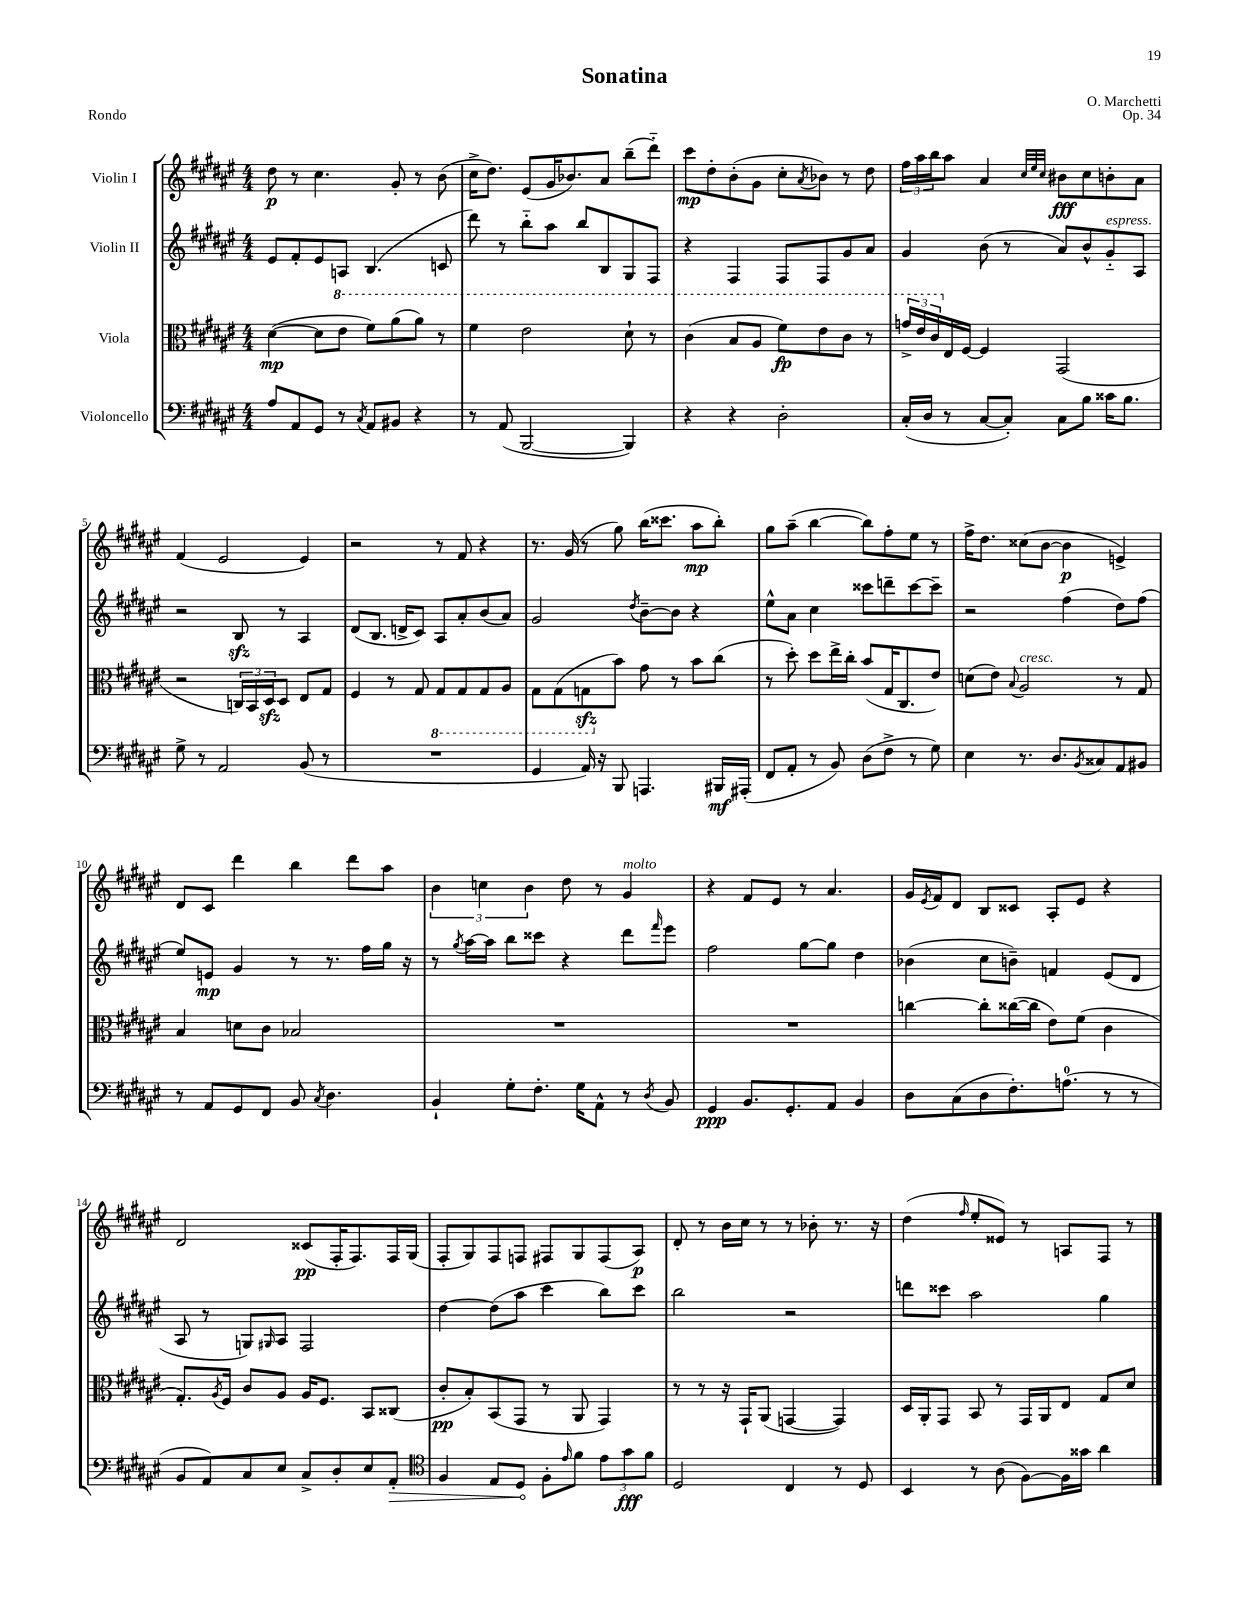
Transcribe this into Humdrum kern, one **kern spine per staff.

**kern	**dynam	**kern	**dynam	**kern	**dynam	**kern	**dynam
*part4	*part4	*part3	*part3	*part2	*part2	*part1	*part1
*staff4	*staff4	*staff3	*staff3	*staff2	*staff2	*staff1	*staff1
*I"Violoncello	*	*I"Viola	*	*I"Violin II	*	*I"Violin I	*
*clefF4	*	*clefC3	*	*clefG2	*	*clefG2	*
*k[f#c#g#d#a#e#]	*	*k[f#c#g#d#a#e#]	*	*k[f#c#g#d#a#e#]	*	*k[f#c#g#d#a#e#]	*
*M4/4	*	*M4/4	*	*M4/4	*	*M4/4	*
=1	=1	=1	=1	=1	=1	=1	=1
8A#/L	.	([4d#\	mp	8e#/L	.	8dd#\	p
8AA#/	.	.	.	8f#'/	.	8r	.
8GG#/J	.	8d#\L]	.	8e#/	.	4.cc#\	.
*	*	*8va	*	*	*	*	*
8r	.	8ee#\J	.	8An/J	.	.	.
8qC#/	.	.	.	.	.	.	.
8AA#/L	.	8ff#\L)	.	(4.B/	.	.	.
8BB#X/J	.	(8aa#\	.	.	.	8g#'/	.
4r	.	8aa#\J)	.	.	.	8r	.
.	.	8r	.	8cn/	.	(8b\	.
=2	=2	=2	=2	=2	=2	=2	=2
8r	.	4ff#\	.	8ddd#\)	.	16cc#^\KL	.
.	.	.	.	.	.	8.dd#\J)	.
(8AA#/	.	.	.	8r	.	.	.
[2BBB/	.	2ee#\	.	8bb\L	.	(8e#/L	.
.	.	.	.	8aa#\J	.	16g#/K	.
.	.	.	.	.	.	8.b-X/)	.
.	.	.	.	8bb/L	.	.	.
.	.	.	.	8B/	.	8a#/J	.
4BBB/])	.	8dd#`\	.	8G#/	.	(8bb~\L	.
.	.	8r	.	8F#/J	.	8ddd#\J)	.
=3	=3	=3	=3	=3	=3	=3	=3
4r	.	(4cc#\	.	4r	.	8ccc#\L	mp
.	.	.	.	.	.	8dd#'\	.
4r	.	8b/L	.	4F#/	.	(8b'\	.
.	.	8a#/J	.	.	.	8g#\J	.
2D#'\	.	8ff#\L)	fp	8F#/L	.	8cc#'\L	.
.	.	.	.	.	.	8qa#/	.
.	.	8ee#\	.	8F#/	.	8b-X\J)	.
.	.	8cc#\J	.	8g#/	.	8r	.
.	.	8r	.	8a#/J	.	8dd#\	.
=4	=4	=4	=4	=4	=4	=4	=4
(16C#'/LL	.	24ggn^/LL	.	4g#/	.	24ff#\LL	.
.	.	24ee#/	.	.	.	24aa#\	.
16D#/JJ	.	.	.	.	.	.	.
.	.	24cc#/	.	.	.	24bb\J	.
*	*	*X8va	*	*	*	*	*
8r	.	16E#/	.	.	.	8aa#\J	.
.	.	[16F#/JJ	.	.	.	.	.
[8C#/L	.	4F#/]	.	(8b\	.	4a#/	.
8C#'/J])	.	.	.	8r	.	.	.
.	.	.	.	.	.	32qqcc#/LLL	.
.	.	.	.	.	.	32qqee#/	.
.	.	.	.	.	.	32qqcc#/JJJ	.
8C#\L	.	(2GG#/	.	8a#/L)	.	8b#X\L	fff
8B\J	.	.	.	8b^^/	.	8cc#\	.
!	!	!	!	!LO:TX:a:i:t=espress.	!	!	!
16c##X\KL	.	.	.	8g#/	.	8bn'\	.
8.B\J	.	.	.	.	.	.	.
.	.	.	.	8A#/J	.	8a#\J	.
!!LO:LB:g=z
=5	=5	=5	=5	=5	=5	=5	=5
8G#^\	.	2r	.	2r	.	(4f#/	.
8r	.	.	.	.	.	.	.
2AA#/	.	.	.	.	.	2e#/	.
.	.	24Cn/LL)	.	8Bzz/	.	.	.
.	.	24BB/	.	.	.	.	.
.	.	24D#zz/J	.	.	.	.	.
.	.	8D#/J	.	8r	.	.	.
(8BB/	.	8E#/L	.	4A#/	.	4e#/)	.
8r	.	8G#/J	.	.	.	.	.
=6	=6	=6	=6	=6	=6	=6	=6
1r	.	4F#/	.	(8d#/L	.	2r	.
.	.	.	.	8.B/J	.	.	.
.	.	8r	.	.	.	.	.
.	.	.	.	16dn^/KL	.	.	.
.	.	8G#/	.	8c#/J)	.	.	.
*	*	*8ba	*	*	*	*	*
.	.	8GG#/L	.	8A#/L	.	8r	.
.	.	8GG#/	.	8a#'/	.	8f#/	.
.	.	8GG#/	.	(8b/	.	4r	.
.	.	8AA#/J	.	8a#/J)	.	.	.
=7	=7	=7	=7	=7	=7	=7	=7
4GG#/	.	8GG#\L	.	2g#/	.	8.r	.
.	.	(8GG#\	.	.	.	.	.
.	.	.	.	.	.	(16g#/	.
16AA#/)	.	8GGnzz\	.	.	.	8r	.
16r	.	.	.	.	.	.	.
*	*	*X8ba	*	*	*	*	*
8BBB/	.	8b\J)	.	.	.	8gg#\)	.
.	.	.	.	8qdd#/	.	.	.
4.AAAn/	.	8g#\	.	[8b~\L	.	(16bb\KL	.
.	.	.	.	.	.	8.ccc##X\J	.
.	.	8r	.	8b\J]	.	.	.
.	.	8b\L	.	4r	.	8aa#\L	mp
16BBB#X/LL	mf	(8cc#\J	.	.	.	8bb'\J)	.
(16AAA#X'/JJ	.	.	.	.	.	.	.
=8	=8	=8	=8	=8	=8	=8	=8
8FF#/L	.	8r	.	8ee#^^\L	.	8gg#\L	.
8AA#'/J	.	8dd#'\)	.	8a#\J	.	(8aa#~\J	.
8r	.	8dd#\L	.	4cc#\	.	[4bb\	.
8BB/)	.	16ee#^\L	.	.	.	.	.
.	.	16cc#'\JJ	.	.	.	.	.
(8D#\L	.	(8b/L	.	8ccc##X\L	.	8bb\L])	.
8F#^\J	.	16G#/K	.	8dddn~\	.	8ff#'\	.
.	.	8.C#/	.	.	.	.	.
8r	.	.	.	[8ccc##\	.	8ee#\J	.
8G#\)	.	8e#/J)	.	8ccc##~\J]	.	8r	.
=9	=9	=9	=9	=9	=9	=9	=9
4E#\	.	(8dn\L	.	2r	.	16ff#^\KL	.
.	.	.	.	.	.	8.dd#\J	.
.	.	8e#\J)	.	.	.	.	.
.	.	8qqB/	.	.	.	.	.
!	!	!LO:TX:a:i:t=cresc.	!	!	!	!	!
8.r	.	2A#/	.	.	.	(8cc##X\L	.
.	.	.	.	.	.	[8b\J	.
8.D#/L	.	.	.	.	.	.	.
.	.	.	.	(4ff#\	.	4b\]	p
8qBB/	.	.	.	.	.	.	.
8C##X/	.	.	.	.	.	.	.
8AA#/	.	8r	.	8dd#\L)	.	4en^/)	.
8BB#X/J	.	8G#/	.	(8ff#\J	.	.	.
!!LO:LB:g=z
=10	=10	=10	=10	=10	=10	=10	=10
8r	.	4B/	.	8ee#/L)	.	8d#/L	.
8AA#/L	.	.	.	8en/J	mp	8c#/J	.
8GG#/	.	8dn\L	.	4g#/	.	4ddd#\	.
8FF#/J	.	8c#\J	.	.	.	.	.
8BB/	.	2B-X/	.	8r	.	4bb\	.
8qC#/	.	.	.	.	.	.	.
4.D#\	.	.	.	8.r	.	.	.
.	.	.	.	.	.	8ddd#\L	.
.	.	.	.	16ff#\LL	.	.	.
.	.	.	.	16gg#\JJ	.	8aa#\J	.
.	.	.	.	16r	.	.	.
=11	=11	=11	=11	=11	=11	=11	=11
4BB`/	.	1r	.	8r	.	6b\	.
.	.	.	.	8qgg#/	.	.	.
.	.	.	.	[16aa#\LL	.	.	.
.	.	.	.	.	.	6ccn\	.
.	.	.	.	16aa#\JJ]	.	.	.
8G#'\L	.	.	.	8bb\L	.	.	.
.	.	.	.	.	.	6b\	.
8.F#'\J	.	.	.	8ccc##X\J	.	.	.
.	.	.	.	4r	.	8dd#\	.
16G#\KL	.	.	.	.	.	.	.
8AA#^^\J	.	.	.	.	.	8r	.
!	!	!	!	!	!	!LO:TX:a:i:t=molto	!
8r	.	.	.	8ddd#\L	.	4g#/	.
8qD#/	.	.	.	16qqfff#/	.	.	.
8BB/	.	.	.	8eee#\J	.	.	.
=12	=12	=12	=12	=12	=12	=12	=12
4GG#/	ppp	1r	.	2ff#\	.	4r	.
8.BB/L	.	.	.	.	.	8f#/L	.
.	.	.	.	.	.	8e#/J	.
8.GG#'/	.	.	.	.	.	.	.
.	.	.	.	[8gg#\L	.	8r	.
8AA#/J	.	.	.	8gg#\J]	.	4.a#/	.
4BB/	.	.	.	4dd#\	.	.	.
=13	=13	=13	=13	=13	=13	=13	=13
8D#\L	.	[4ccn\	.	(4b-X\	.	16g#/LL	.
.	.	.	.	.	.	8qe#/	.
.	.	.	.	.	.	16f#/J	.
(8C#\	.	.	.	.	.	8d#/J	.
8D#\	.	8cc'\L]	.	8cc#\L	.	8B/L	.
8.F#'\)	.	([16cc##X\L	.	8bn~\J)	.	8c##X/J	.
.	.	16cc##\JJ]	.	.	.	.	.
.	.	8e#\L)	.	4fn/	.	8A#'/L	.
(8.An\J	.	.	.	.	.	.	.
.	.	(8f#\J	.	.	.	8e#/J	.
8r	.	4c#\	.	(8e#/L	.	4r	.
8r	.	.	.	8d#/J	.	.	.
!!LO:LB:g=z
=14	=14	=14	=14	=14	=14	=14	=14
8BB/L	.	8.G#'/L)	.	8A#/	.	2d#/	.
8AA#/)	.	.	.	8r	.	.	.
.	.	8qA#/	.	.	.	.	.
.	.	16F#/Jk	.	.	.	.	.
8C#/	.	8c#/L	.	8Gn/L)	.	.	.
.	.	.	.	16qqG#X/	.	.	.
8E#/J	.	8A#/J	.	8A#/J	.	.	.
8C#^/L	.	16A#/KL	.	2F#/	.	(8c##X/L	pp
.	.	8.F#/J	.	.	.	.	.
8D#'/	.	.	.	.	.	16F#'/K	.
.	.	.	.	.	.	8.F#/)	.
8E#/	.	8BB/L	.	.	.	.	.
!	!LO:HP:b	!	!	!	!	!	!
8AA#'/J	>	(8C##X/J	.	.	.	16F#/L	.
.	.	.	.	.	.	(16G#/JJ	.
=15	=15	=15	=15	=15	=15	=15	=15
*clefC4	*	*	*	*	*	*	*
4F#/	.	8c#'/L	pp	[4dd#\	.	8F#'/L	.
.	.	8B'/)	.	.	.	8G#/)	.
8E#/L	.	(8BB/	.	(8dd#\L]	.	8F#/	.
8D#/J	.	8GG#/J	.	8aa#\J	.	8Fn/J	.
8F#'\L	]	8r	.	4ccc#\	.	8F#X/L	.
16qqe#/	.	.	.	.	.	.	.
8f#\J	.	8AA#/	.	.	.	8G#/	.
12e#\L	.	4GG#/)	.	8bb\L)	.	(8F#/	.
12g#\	fff	.	.	.	.	.	.
.	.	.	.	8ccc#\J	.	8A#/J)	p
12f#\J	.	.	.	.	.	.	.
=16	=16	=16	=16	=16	=16	=16	=16
2D#/	.	8r	.	2bb\	.	8d#'/	.
.	.	8r	.	.	.	8r	.
.	.	16r	.	.	.	16b\LL	.
.	.	16GG#`/KL	.	.	.	16cc#\JJ	.
.	.	(8AA#/J	.	.	.	8r	.
4C#/	.	[4GGn/	.	2r	.	8r	.
.	.	.	.	.	.	8b-X'\	.
8r	.	4GG/])	.	.	.	8.r	.
8D#/	.	.	.	.	.	.	.
.	.	.	.	.	.	16r	.
=17	=17	=17	=17	=17	=17	=17	=17
4BB/	.	16D#/LL	.	8dddn\L	.	(4dd#\	.
.	.	16AA#'/J	.	.	.	.	.
.	.	8GG#/J	.	8ccc##X\J	.	.	.
.	.	.	.	.	.	16qqff#/	.
8r	.	8BB/	.	2aa#\	.	8ee#'/L	.
(8A#\	.	8r	.	.	.	8e##X/J)	.
[8F#\L)	.	16GG#/LL	.	.	.	8r	.
.	.	16AA#/J	.	.	.	.	.
16F#\L]	.	8E#/J	.	.	.	8An/L	.
16g##X\JJ	.	.	.	.	.	.	.
4a#\	.	8G#/L	.	4gg#\	.	8F#/J	.
.	.	8d#/J	.	.	.	8r	.
==	==	==	==	==	==	==	==
*-	*-	*-	*-	*-	*-	*-	*-
